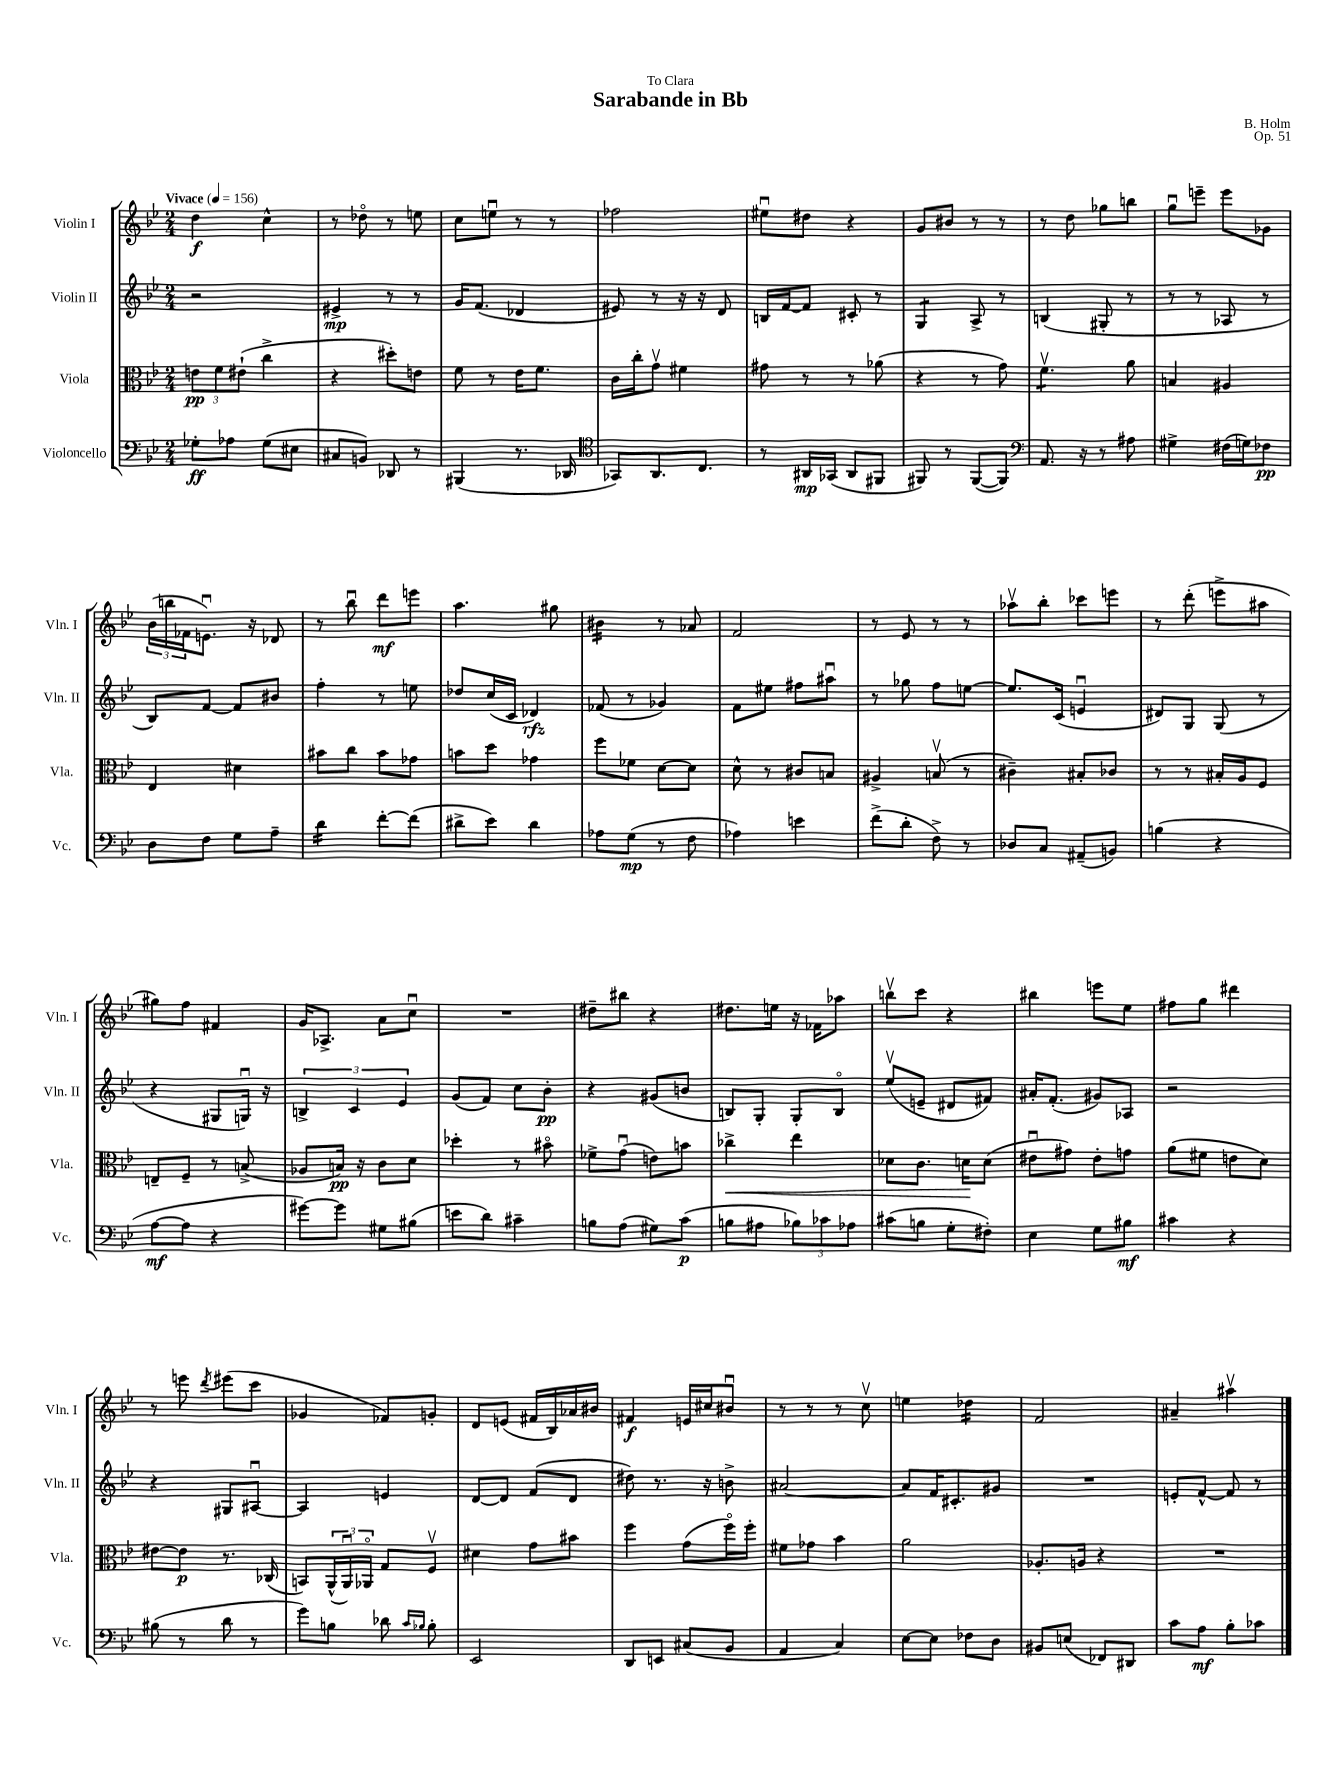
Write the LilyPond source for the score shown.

\header { title = "Sarabande in Bb" composer = "B. Holm" dedication = "To Clara" opus = "Op. 51" }
<<
\new StaffGroup <<
\new Staff = "s0" \with { instrumentName = "Violin I" shortInstrumentName = "Vln. I" } {
    \clef treble \key bes \major \numericTimeSignature \time 2/4 \tempo "Vivace" 4 = 156
    d''4\f c''4-^ |
    r8 des''8\flageolet r8 e''8 |
    c''8 e''8\downbow r8 r8 |
    fes''2 |
    eis''8\downbow dis''8 r4 |
    g'8 bis'8 r8 r8 |
    r8 d''8 ges''8 b''8 |
    g''8\downbow e'''8-- e'''8 ges'8 |
    \tuplet 3/2 { bes'16( b''16 fes'16 } e'8.\downbow) r16 des'8 |
    r8 bes''8\downbow d'''8\mf e'''8 |
    a''4. gis''8 |
    bis'4:16 r8 aes'8 |
    f'2 |
    r8 ees'8 r8 r8 |
    aes''8\upbow bes''8-. ces'''8 e'''8 |
    r8 d'''8-.( e'''8-> ais''8 |
    gis''8) f''8 fis'4 |
    g'16 aes8.-> a'8 c''8\downbow |
    R2 |
    dis''8-- bis''8 r4 |
    dis''8. e''16 r16 fes'16 aes''8 |
    b''8\upbow c'''8 r4 |
    bis''4 e'''8 ees''8 |
    fis''8 g''8 dis'''4 |
    r8 e'''8 \acciaccatura { d'''8 } eis'''8( c'''8 |
    ges'4 fes'8) g'8-. |
    d'8 e'8( fis'16 bes16) aes'16 bis'16 |
    fis'4\f e'16 cis''16 bis'8\downbow |
    r8 r8 r8 c''8\upbow |
    e''4 des''4:16 |
    f'2 |
    ais'4-- ais''4\upbow \bar "|." |
}
\new Staff = "s1" \with { instrumentName = "Violin II" shortInstrumentName = "Vln. II" } {
    \clef treble \key bes \major \numericTimeSignature \time 2/4
    r2 |
    eis'4->\mp r8 r8 |
    g'16 f'8.( des'4 |
    eis'8) r8 r16 r16 d'8 |
    b16 f'16~ f'8 cis'8-. r8 |
    g4:8 a8-> r8 |
    b4( gis8-. r8 |
    r8 r8 aes8 r8 |
    bes8) f'8~ f'8 bis'8 |
    f''4-. r8 e''8 |
    des''8 c''16( c'16 des'4\rfz) |
    fes'8( r8 ges'4) |
    f'8 eis''8 fis''8 ais''8\downbow |
    r8 ges''8 f''8 e''8~ |
    e''8. c'16( e'4\downbow |
    dis'8) g8 g8( r8 |
    r4 gis8 g16\downbow) r16 |
    \tuplet 3/2 { b4-> c'4 ees'4 } |
    g'8( f'8) c''8 bes'8-.\pp |
    r4 gis'8( b'8 |
    b8) g8-. g8-. b8\flageolet |
    ees''8\upbow( e'8-- dis'8 fis'8) |
    ais'16-. f'8.-.( gis'8) aes8 |
    r2 |
    r4 gis8 ais8~\downbow |
    ais4 e'4 |
    d'8~ d'8 f'8( d'8 |
    dis''8) r8. r16 b'8-> |
    ais'2~ |
    ais'8 f'16 cis'8.-. gis'8 |
    R2 |
    e'8-. f'8~-^ f'8 r8 \bar "|." |
}
\new Staff = "s2" \with { instrumentName = "Viola" shortInstrumentName = "Vla." } {
    \clef alto \key bes \major \numericTimeSignature \time 2/4
    \tuplet 3/2 { e'8\pp f'8 eis'8-!( } c''4-> |
    r4 dis''8-.) e'8 |
    f'8 r8 ees'16 f'8. |
    c'16 c''16-. g'8\upbow fis'4 |
    gis'8 r8 r8 aes'8( |
    r4 r8 g'8) |
    f'4.:8\upbow a'8 |
    b4 ais4 |
    ees4 dis'4 |
    bis'8 c''8 bis'8 ges'8 |
    b'8 d''8 ges'4 |
    f''8 fes'8 d'8~ d'8 |
    d'8-^ r8 cis'8 b8 |
    ais4-> b8\upbow( r8 |
    cis'4--) bis8-. ces'8 |
    r8 r8 bis16-. a16 f8 |
    e8-- f8-- r8 b8->( |
    aes8 b16\pp) r16 c'8 d'8 |
    des''4-. r8 bis'8\flageolet |
    fes'8-> g'8\downbow( e'8) b'8 |
    ces''4->\< ees''4 |
    des'8 c'8. d'16\! d'8( |
    eis'8\downbow gis'8) eis'8-. g'8 |
    a'8( fis'8 e'8 d'8) |
    eis'8~ eis'8\p r8. ces16( |
    b,8) \tuplet 3/2 { a,16-^( a,16\downbow) aes,16\flageolet } g8 f8\upbow |
    dis'4 g'8 bis'8 |
    f''4 g'8( f''16\flageolet) f''16-. |
    fis'8 ges'8 bes'4 |
    a'2 |
    aes8.-. a16 r4 |
    R2 \bar "|." |
}
\new Staff = "s3" \with { instrumentName = "Violoncello" shortInstrumentName = "Vc." } {
    \clef bass \key bes \major \numericTimeSignature \time 2/4
    ges8-.\ff aes8 ges8( eis8 |
    cis8 b,8) des,8 r8 |
    bis,,4( r8. des,16 |
    \clef tenor ges,8) a,8. c8. |
    r8 ais,16\mp ges,16( ais,8 fis,8 |
    fis,8) r8 fis,8~( fis,8) |
    \clef bass a,8. r16 r8 ais8 |
    gis4-> fis16( g16) fes8\pp |
    d8 f8 g8 a8-- |
    d'4:16 f'8~-. f'8( |
    dis'8-> ees'8) dis'4 |
    aes8 g8\mp( r8 f8 |
    aes4) e'4 |
    f'8->( d'8-. f8->) r8 |
    des8 c8 ais,8--( b,8) |
    b4( r4 |
    a8~\mf a8 r4 |
    gis'8~) gis'8 gis8 bis8( |
    e'8 d'8) cis'4-- |
    b8 a8( gis8) c'8\p( |
    b8 ais8 \tuplet 3/2 { bes8) ces'8 aes8 } |
    cis'8( b8 g8-. fis8-.) |
    ees4 g8 bis8\mf |
    cis'4 r4 |
    bis8( r8 d'8 r8 |
    g'8) b8 des'8 \grace { c'16 bes16 } bes8-. |
    ees,2 |
    d,8 e,8 cis8( bes,8 |
    a,4 c4) |
    ees8~ ees8 fes8 d8 |
    bis,8 e8( fes,8) dis,8 |
    c'8 a8\mf bes8-. ces'8 \bar "|." |
}
>>
>>
\layout { \context { \Score \remove "Bar_number_engraver" } }
